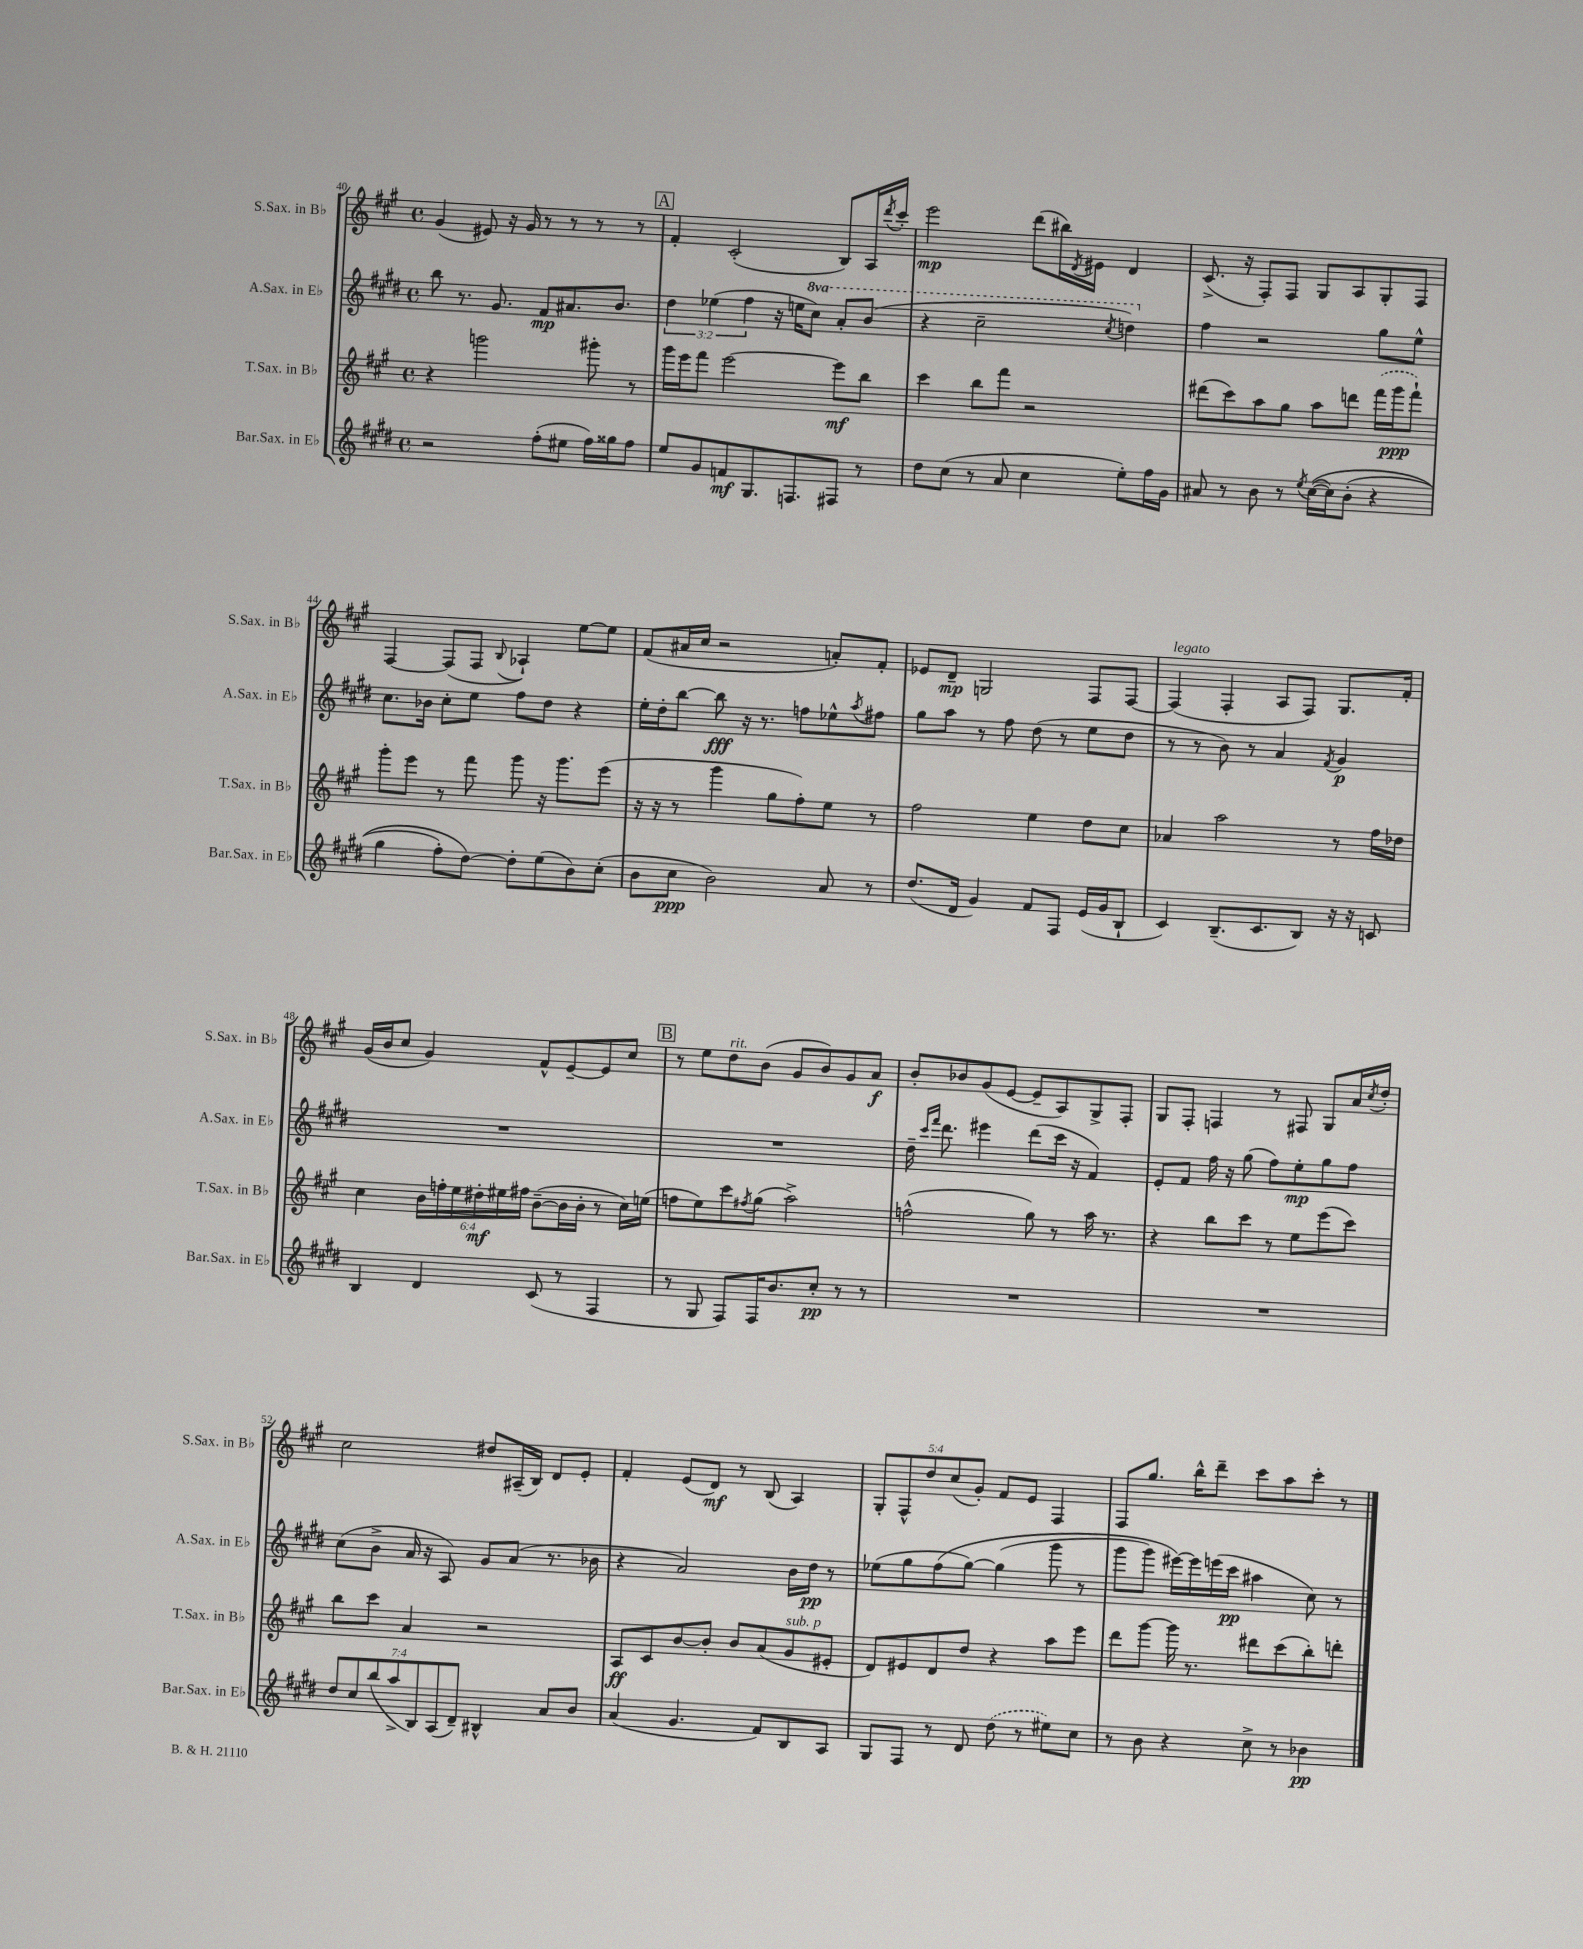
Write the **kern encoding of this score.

**kern	**kern	**kern	**kern
*staff4	*staff3	*staff2	*staff1
*clefG2	*clefG2	*clefG2	*clefG2
*k[f#c#g#d#]	*k[f#c#g#]	*k[f#c#g#d#]	*k[f#c#g#]
*M4/4	*M4/4	*M4/4	*M4/4
*met(c)	*met(c)	*met(c)	*met(c)
2r	4r	8bb	(4g#
.	.	8.r	.
.	2ggg	.	8e#)
.	.	8.g#	.
.	.	.	16r
.	.	.	16g#
(8ff#'	.	8f#	8r
8ee#	.	8.a#	8r
16ff#)	8ggg#'	.	8r
16gg##	.	8.b	.
8ff#	8r	.	8r
=	=	=	=
8ee	16ggg#	6dd#	4f#'
.	16eee	.	.
8g#	8fff#	.	.
.	.	(6ee-	.
8f	[2eee	.	(2c#'
.	.	6ff#	.
8.G#	.	.	.
.	.	16r	.
8.F	.	16ee	.
.	.	8ccc#)	.
8F#	8eee]	8aa'	8B)
8r	8bb	(8bb	16A
.	.	.	8qddd
.	.	.	16ccc#'
=	=	=	=
8dd#	4ccc#	4r	2eee
(8cc#	.	.	.
8r	8bb	2ccc#~	.
8a	8fff#	.	.
4cc#	2r	.	(8ddd
.	.	.	16bb#)
.	.	.	8qd
.	.	.	16e#
.	.	8qccc#	.
8ee')	.	4ddd)	4d
16ff#	.	.	.
16g#	.	.	.
=	=	=	=
8a#	(8ddd#	4ff#	(8.c#^
8r	8ccc#)	.	.
.	.	.	16r
8b	8aa	2r	8F#')
8r	8gg#	.	8F#
8qee	.	.	.
&(([16cc#	8aa	.	8G#
16cc#])	.	.	.
(8b'	8ddd	.	8A
4r	(16fff#	8gg#	8G#'
.	16ggg#	.	.
.	8fff#`)	8ee^^	8F#
=	=	=	=
4gg#	8ggg#'	8.cc#	[4F#
.	8eee	.	.
.	.	16b-	.
8ff#')	8r	8cc#'	(8F#]
[8dd#&)	8fff#	8ee	8F#
.	.	.	8qqB
8dd#']	8ggg#	8ff#	4A-`)
(8ee	16r	8dd#	.
.	8.ggg#	.	.
8b)	.	4r	[8ee
(8cc#'	(8eee	.	8ee]
=	=	=	=
8b	16r	16ee'	(8f#
.	16r	16dd#'	.
8cc#	8r	[8bb	16a#
.	.	.	16cc#
2b)	4ggg#	8bb]	2r
.	.	16r	.
.	.	8.r	.
.	8gg#	.	.
.	8ff#')	8ff	.
8a	8ee	8ee-^^	8a')
.	.	8qaa	.
8r	8r	8ff#	8f#'
=	=	=	=
(8.dd#	2ff#	8gg#	8e-
.	.	8aa	8d~
16d#	.	.	.
4g#)	.	8r	2G
.	.	8ff#	.
8f#	4ee	(8dd#	.
8F#	.	8r	.
(16e	8dd	8ee	8F#
16g#	.	.	.
8B`	8cc#	8dd#	[8F#
=	=	=	=
4c#)	4a-	8r	(4F#]
.	.	8r	.
(8.B~	2aa	8b)	4F#'
.	.	8r	.
8.c#	.	.	.
.	.	4a	8A
8B)	.	.	8F#)
.	.	8qf#	.
16r	8r	4g#	8.G#
16r	.	.	.
8c	16ff#	.	.
.	16dd-	.	16f#'
=	=	=	=
4B	4cc#	1r	(16g#
.	.	.	16b
.	.	.	8cc#
4d#	24b	.	4g#)
.	24ff'	.	.
.	24ee	.	.
.	24dd#'	.	.
.	24ee#	.	.
.	24ff#	.	.
(8c#	([8b~	.	8f#^^
8r	16b]	.	[8e~
.	16b'	.	.
4F#	8r	.	8e]
.	16cc#)	.	8cc#
.	(16ee	.	.
=	=	=	=
8r	8ff	1r	8r
8G#	8ee)	.	8ee
8F#)	8ccc#	.	8dd
.	8qff#	.	.
16F#	(8gg#	.	(8b
8.b	.	.	.
.	2aa^)	.	8g#
8cc#'	.	.	8b)
8r	.	.	8g#
8r	.	.	8a
=	=	=	=
1r	(2ff^^	16dd#~	8b'
.	.	16qqccc#	.
.	.	16qqfff#	.
.	.	8.ddd#	.
.	.	.	8b-
.	.	4eee#	(8g#
.	.	.	[8e
.	8gg#)	(8ddd#	8e~]
.	8r	16ccc#	8A)
.	.	16r	.
.	16aa	4f#)	8G#^
.	8.r	.	.
.	.	.	8F#'
=	=	=	=
1r	4r	8e'	8G#
.	.	8f#	8F#'
.	8bb	16ff#	4F
.	.	16r	.
.	8ccc#	(8gg#	.
.	8r	8ff#)	8r
.	8ee	8ee'	8F#
.	(8eee	8gg#	8G#
.	8ccc#)	8ff#	16a
.	.	.	8qcc#
.	.	.	16dd'
=	=	=	=
14dd#	8bb	(8cc#	2cc#
14cc#	.	.	.
.	8ccc#	8b^	.
(14bb	.	.	.
14aa^	.	.	.
.	4a	16a	.
14B)	.	.	.
.	.	16r	.
(14A	.	.	.
.	.	8A)	.
14d#~)	.	.	.
4B#^^	2r	8g#	8dd#
.	.	(8a	(16A#~
.	.	.	16B)
8a	.	8.r	8d
8b	.	.	8e'
.	.	16b-	.
=	=	=	=
(4a	8A	4r	4f#'
.	8c#	.	.
4.g#	[8b	2a)	(8e
.	8b']	.	8d)
.	8b	.	8r
8f#)	(8a	.	(8B
8B	8g#	16b	4A)
.	.	16dd#	.
8A	8e#'	8r	.
=	=	=	=
8G#	8d)	(8ee-	10G#'
.	.	.	10F#^^
8F#	8e#	8gg#	.
.	.	.	10dd
8r	8d	&(8ff#	.
.	.	.	(10cc#
8d#	8dd	[8gg#)	.
.	.	.	10g#')
(8dd#	4r	(4gg#]	8f#
8r	.	.	8e
8ee#)	8aa	8ggg#	4F#
8cc#	8eee	8r	.
=	=	=	=
8r	8ddd	8ggg#	8F#
8b	[8ggg#	8ggg#)	8.gg#
4r	16ggg#]	[16eee#&)	.
.	8.r	16eee#]	16bb^^
.	.	(16eee	8ddd~
.	.	16ccc#	.
8cc#^	8ddd#	4aa#	8ccc#
8r	(8ccc#	.	8aa
4b-	8bb')	8cc#)	8ccc#'
.	8ddd'	8r	8r
==	==	==	==
*-	*-	*-	*-
